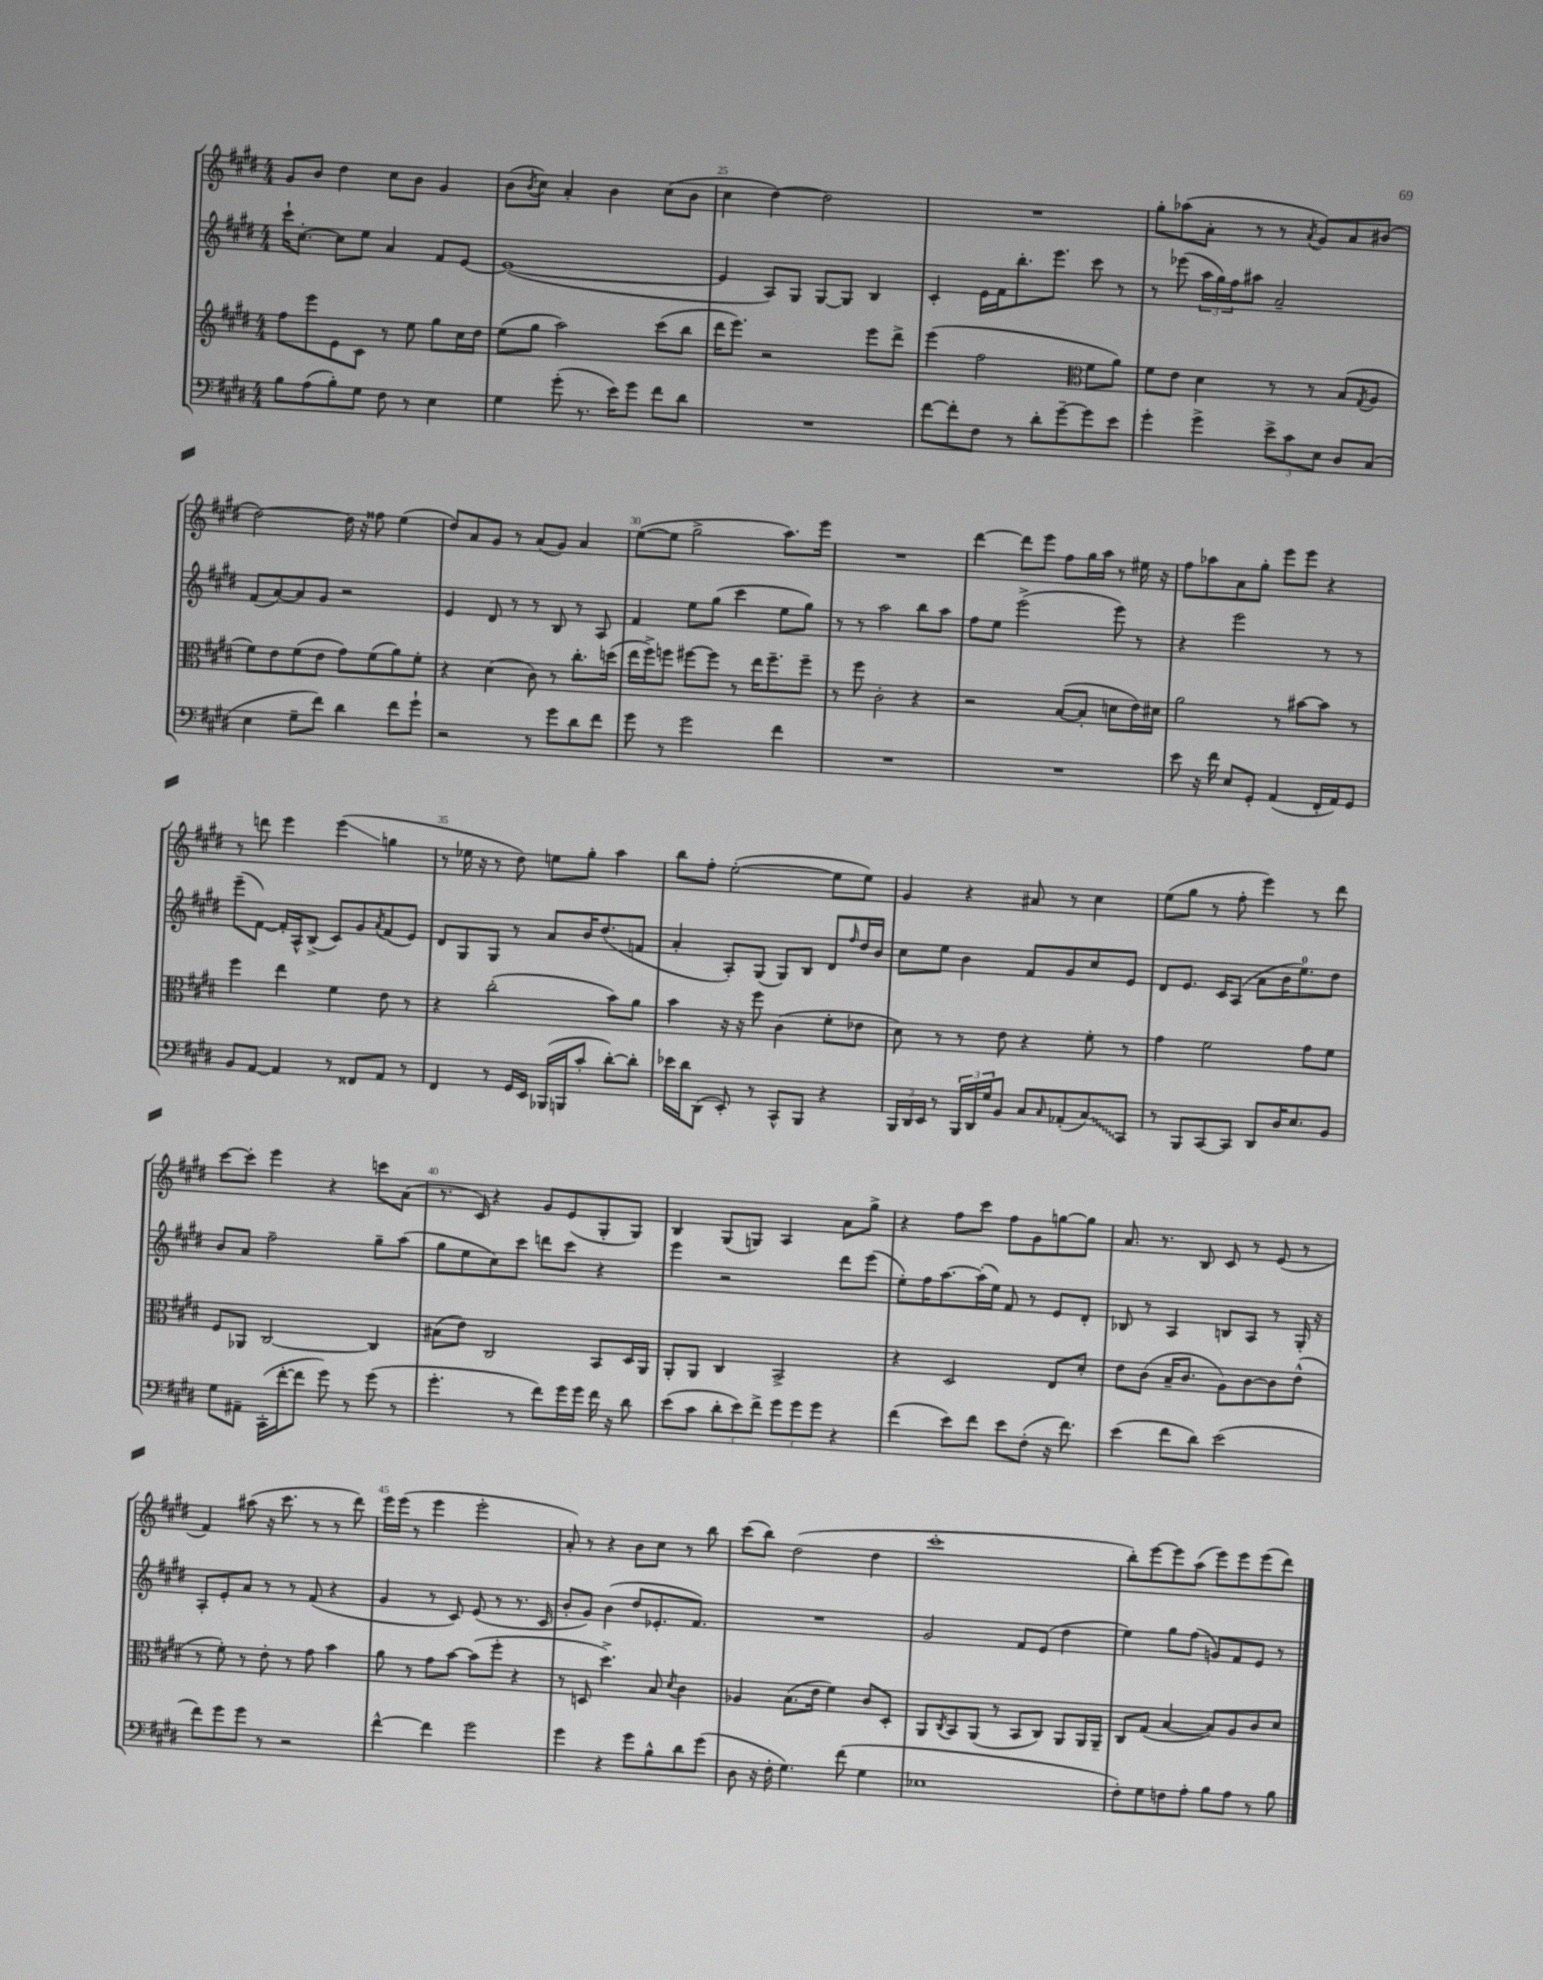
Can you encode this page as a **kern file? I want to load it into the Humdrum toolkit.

**kern	**kern	**kern	**kern
*staff4	*staff3	*staff2	*staff1
*clefF4	*clefG2	*clefG2	*clefG2
*k[f#c#g#d#]	*k[f#c#g#d#]	*k[f#c#g#d#]	*k[f#c#g#d#]
*M4/4	*M4/4	*M4/4	*M4/4
8B	8ff#	16ccc#`	8g#
.	.	[8.cc#'	.
(8A	8eee	.	8b
8B')	8e	8cc#]	4dd#
8G#	8c#	8ee	.
8F#	8r	4a	8cc#
8r	8ee	.	8b
4E	8gg#	8f#	4g#
.	16cc#	[8e	.
.	16dd#	.	.
=	=	=	=
4G#	(8ee	(1e_	(8b
.	.	.	8qb
.	8gg#	.	8cc#)
(8g#'	2aa)	.	4a'
8.r	.	.	.
.	.	.	4b
16e)	.	.	.
8g#	.	.	.
8f#	(8ccc#	.	(8cc#
8d#	8bb	.	8b
=	=	=	=
1r	16ddd#	4e]	4cc#
.	8.eee)	.	.
.	2r	8A)	[4dd#)
.	.	8G#	.
.	.	[8G#	2dd#]
.	.	8G#]	.
.	8eee	4B	.
.	8ddd#^	.	.
=	=	=	=
[8f#	(4eee	4c#'	1r
8f#']	.	.	.
8F#	2ff#	16e	.
.	.	16f#	.
8r	.	8.bb'	.
8d#'	.	.	.
.	.	8.eee	.
[8g#~	.	.	.
*	*clefC3	*	*
8g#]	8f#	8ccc#	.
8e	8a)	8r	.
=	=	=	=
4g#'	8f#	8r	8gg#'
.	8e	(8eee-	(8aa-
4g#^	4d#	24aa	8a'
.	.	24gg#)	.
.	.	24ff#	.
.	.	8aa#	8r
12e^	8r	2a~	8r
12c#	.	.	.
.	.	.	8qa
.	8r	.	8g#)
12E	.	.	.
8D#	(8B	.	8a
.	8qG#	.	.
(8C#	8A	.	(8b#
=	=	=	=
4E	8f#)	(8f#	[2dd#)
.	8e	[8a)	.
8G#~	(8f#	8a]	.
8f#)	8e	8g#	.
4d#	8g#)	2r	16dd#]
.	.	.	16r
.	(8f#	.	8ff##
8f#	8a)	.	(4ee
8g#`	8f#'	.	.
=	=	=	=
2r	4r	4e	8dd#)
.	.	.	8a
.	(4d#	8d#	8g#
.	.	8r	8r
8r	8c#)	8r	(8a
8g#	8r	8B	8g#)
8d#	8.cc#'	8r	4a
8f#	.	8A	.
.	(16dd	.	.
=	=	=	=
8g#	16ee	4f#	([8ee
.	16ff#^)	.	.
8r	8ff	.	8ee]
2g#	[8ff#	8ee	2gg#^
.	8ff#]	(8gg#	.
.	8r	4ccc#	.
.	16ee	.	.
.	8.ff#~	.	.
4f#	.	8ee	8.aa)
.	8ff#~	8gg#)	.
.	.	.	16eee
=	=	=	=
1r	8r	8r	1r
.	8ff#	8r	.
.	2c#'	2aa	.
.	4r	8bb	.
.	.	8aa	.
=	=	=	=
1r	2r	8ff#	[4ddd#
.	.	8ee	.
.	.	(2eee^	8ddd#]
.	.	.	8eee
.	([8B	.	8ff#
.	8B']	.	16gg#
.	.	.	16aa
.	8d	8eee)	8r
.	16e)	8r	16ee#
.	16d#	.	16r
=	=	=	=
8e	2a	4r	8ff#
16r	.	.	8aa-
16f#	.	.	.
8E	.	2eee	8a
8GG#'	.	.	8gg#'
(4AA	8r	.	8eee
.	[8b#	.	8eee
16FF#'	8b#]	8r	4r
16AA)	.	.	.
8GG#	8r	8r	.
=	=	=	=
8BB	4ff#	(8eee~	8r
[8AA	.	[8f#)	8ddd
4AA]	4ee	16f#']	4eee
.	.	16A^^	.
.	.	(8B^	.
8r	4f#	8c#)	(4eee
8FF##	.	8g#	.
.	.	8qa	.
8AA	8e	(8f#	4gg
8r	8r	8e)	.
=	=	=	=
4FF#	4r	8d#	8r
.	.	8G#	16ee-
.	.	.	16r
8r	(2cc#'	8G#	8r
16GG#	.	8r	8dd#)
16EE	.	.	.
(16BBB-	.	8a	8ee
16BBB	.	.	.
8c#'	.	16b	8gg#'
.	.	(8.dd#	.
[8d#')	8b)	.	4aa
8d#']	8a	8f	.
=	=	=	=
16e-	4b	4a'	8bb
16d#	.	.	.
(8DD#	.	.	8ff#'
8EE')	16r	8A')	([2ee'
.	16r	.	.
8r	8ff#	(8G#	.
8CC#^^	(4c#	8G#)	.
8BBB	.	8B	.
4r	8f#'	8d#	8ee]
.	.	16qqff#	.
.	8e-	16dd#	8ee)
.	.	16b	.
=	=	=	=
24BBB	8d#)	8cc#	4g#
24DD#	.	.	.
24EE	.	.	.
8r	8r	8ee	.
24BBB	8r	4b	4r
24DD#	.	.	.
24G#	.	.	.
8BB	8e	.	.
8C#	4r	8f#	8a#
16qqC#	.	.	.
(8AA-'	.	8g#	8r
8C#)	8f#'	8cc#	4cc#
8CC#	8r	8e	.
=	=	=	=
8r	4g#	8d#	(8ee
8BBB	.	8.e	8gg#
[8CC#	2f#	.	8r
.	.	16c#	.
8CC#]	.	(8A	8ff#'
8DD#	.	8a	4eee)
16D#	.	16b	.
8.E	.	8.ee)	.
.	8g#	.	8r
8BB	8f#	8dd#	8ddd#
=	=	=	=
8G#	8F#	8b	[8ccc#
8AA#~	8AA-	8a	8ccc#']
(16CC#'	[2C#	2ff#~	4eee
[16f#'	.	.	.
8f#]	.	.	.
8g#)	.	.	4r
8r	.	.	.
(8g#	4C#]	8gg#~	8ccc
8r	.	(8aa	(8a
=	=	=	=
4.g#'	(8B#	8gg#	8.r
.	8e)	8ee	.
.	.	.	16c#)
.	2C#	8cc#)	4r
8r	.	8ccc#	.
8f#)	.	8ddd	8g#
16g#	.	8ccc#	(8e
16g#	.	.	.
16f#	8BB	4r	8G#'
16r	.	.	.
8d#	16D#	.	8G#)
.	16AA	.	.
=	=	=	=
(8e	8AA'	4eee	4B
8c#	8AA	.	.
12d#'	4C#	2r	(8G#
12e)	.	.	.
.	.	.	8G)
12f#^	.	.	.
12g#	2BB^	.	4A
12g#	.	.	.
12g#	.	.	.
4r	.	8ddd#	8a
.	.	(8eee	8gg#^
=	=	=	=
(4f#	4r	8ee')	4r
.	.	16ff#	.
.	.	[8.aa	.
8e)	2D#	.	8ff#
8f#	.	(16aa']	8ccc#
.	.	16ee)	.
8e	.	8f#	8ff#
(8F#'	.	8r	8g#
16r	8E	8e	[8gg
8.f#)	.	.	.
.	8d#'	8d#'	8gg]
=	=	=	=
(4e	8e	8B-	8.a
.	(8c#	8r	.
.	.	.	8.r
8f#	16B~	4A	.
.	8.c#	.	.
8d#)	.	.	8B
(2e	8A)	8B	8c#
.	[8c#	8A	8r
.	8c#]	8r	(8e
.	(8e^^	16G#'	8r
.	.	16r	.
=	=	=	=
8f#)	8r	8A'	4f#)
8g#	8f#')	8e'	.
8g#	8r	8a	(8aa#
8r	8e'	8r	16r
.	.	.	8.ccc#
2r	8r	8r	.
.	8g#	(8f#	8r
.	4b	4r	8r
.	.	.	8ddd#)
=	=	=	=
[4f#^^	8a	4g#	16eee
.	.	.	(16eee
.	8r	.	8r
4f#]	8g#	8r	4eee
.	[8b	8c#)	.
2g#	(8b]	(8e	2eee'
.	8ff#'	8r	.
.	4r	8.r	.
.	.	16c#	.
=	=	=	=
4g#	8r	8b'	8a')
.	8D	8g#)	8r
4r	4.dd#^)	(4b	4r
8g#	.	8dd#	8b
8B^^	8B	8.e-'	8cc#
.	8qd#	.	.
8d#	4c#	.	8r
.	.	8.f#)	.
(8g#	.	.	8bb
=	=	=	=
8D#	4A-	1r	(8ccc#
16r	.	.	8bb)
16F#'	.	.	.
4.G#)	(8.B	.	(2dd#
.	16e	.	.
.	4f#)	.	.
(8f#	.	.	.
4G#	8c#	.	4dd#
.	8D#'	.	.
=	=	=	=
1E-	8AA	2g#	1ccc#'
.	8qC#	.	.
.	8BB	.	.
.	(8AA	.	.
.	8r	.	.
.	8BB	8f#	.
.	8C#)	(8e	.
.	8AA	4dd#	.
.	16AA	.	.
.	16AA~	.	.
=	=	=	=
8F#')	8C#	4ee)	8bb')
8G#	(8G#	.	[8eee
8F	[4B	8gg#	8eee]
8A'	.	(8ff#	(8aa
8B	8B])	8g)	8eee)
8A	8A	8f#	8eee
8r	8c#	8e	(8eee
8B	8d#	8r	8ddd#)
==	==	==	==
*-	*-	*-	*-
